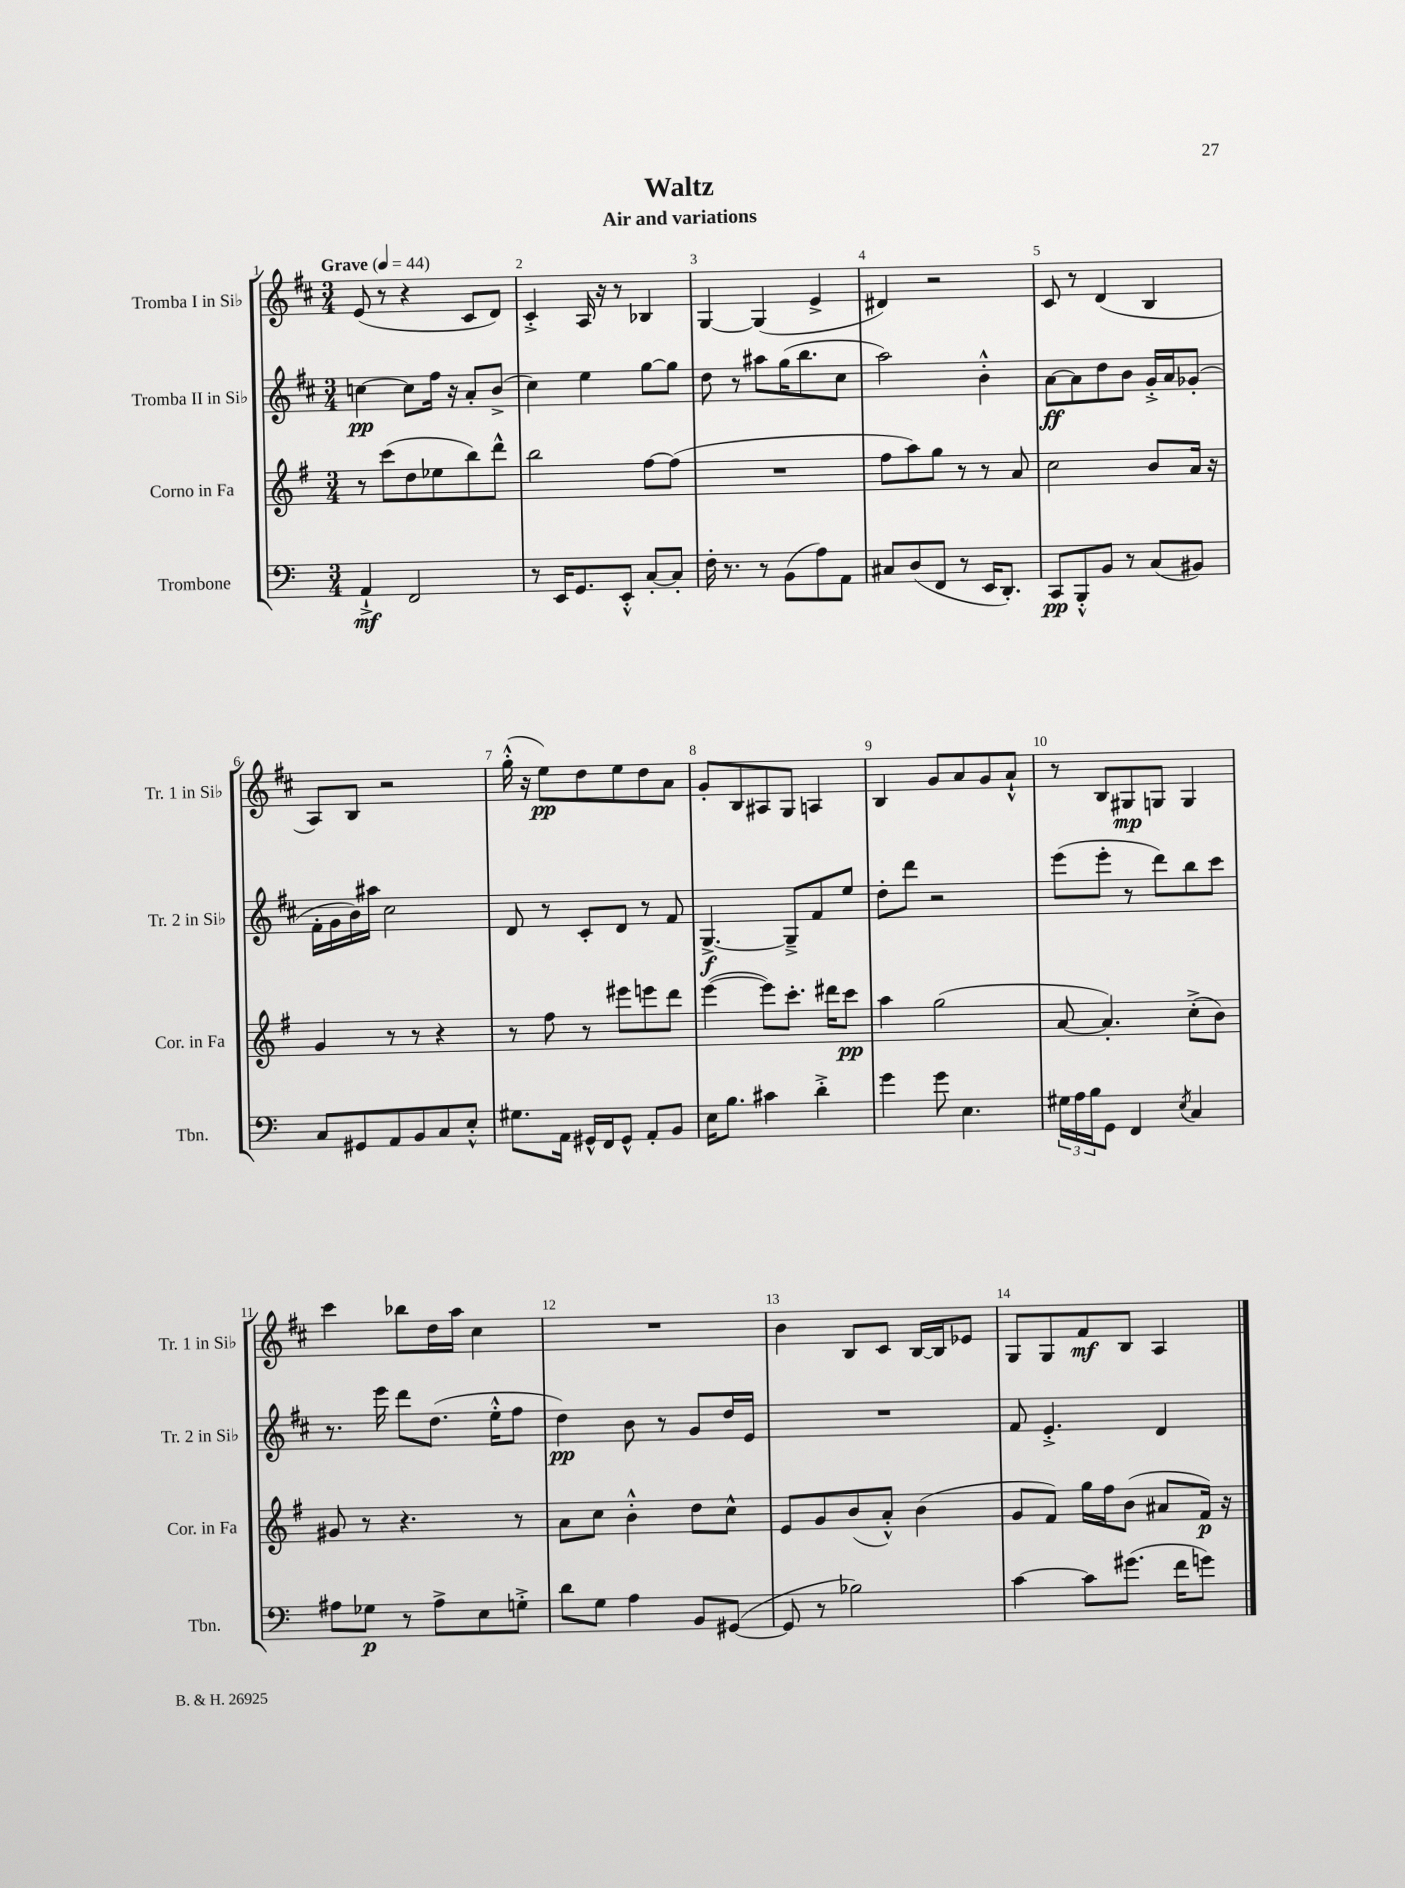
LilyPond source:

\header { title = "Waltz" subtitle = "Air and variations" }
<<
\new StaffGroup <<
\new Staff = "s0" \with { instrumentName = "Tromba I in Sib" shortInstrumentName = "Tr. 1 in Sib" } {
    \clef treble \key d \major \numericTimeSignature \time 3/4 \tempo "Grave" 4 = 44
    e'8( r8 r4 cis'8 d'8) |
    cis'4-.-> a16 r16 r8 bes4 |
    g4~ g4( e'4-> |
    dis'4) r2 |
    cis'8 r8 d'4( b4 |
    a8) b8 r2 |
    g''16-.-^( r16 e''8\pp) d''8 e''8 d''8 a'8 |
    g'8-. b8 ais8 g8 a4 |
    b4 g'8 a'8 g'8 a'8-!-^ |
    r8 b8 gis8\mp g8 g4 |
    cis'''4 bes''8 d''16 a''16 cis''4 |
    R2. |
    b'4 b8 cis'8 b16~ b16 ees'8 |
    g8 g8 fis'8\mf b8 a4 \bar "|." |
}
\new Staff = "s1" \with { instrumentName = "Tromba II in Sib" shortInstrumentName = "Tr. 2 in Sib" } {
    \clef treble \key d \major \numericTimeSignature \time 3/4
    c''4~\pp c''8 fis''16 r16 a'8-. b'8->( |
    cis''4) e''4 g''8~ g''8 |
    d''8 r8 ais''8 g''16( b''8. cis''8 |
    a''2) b'4-.-^ |
    a'8~\ff a'8 d''8 b'8 g'16-.-> a'16 ges'8-.( |
    fis'16-. g'16 b'16) ais''16 cis''2 |
    d'8 r8 cis'8-. d'8 r8 fis'8 |
    g4.~->\f g8---> fis'8 e''8 |
    d''8-. d'''8 r2 |
    e'''8( e'''8-. r8 d'''8) b''8 cis'''8 |
    r8. e'''16 d'''8 d''8.( e''16-.-^ fis''8 |
    d''4\pp) b'8 r8 g'8 d''16 e'16 |
    R2. |
    fis'8 e'4.-.-> d'4 \bar "|." |
}
\new Staff = "s2" \with { instrumentName = "Corno in Fa" shortInstrumentName = "Cor. in Fa" } {
    \clef treble \key g \major \numericTimeSignature \time 3/4
    r8 c'''8( d''8 ees''8 b''8) d'''8-^ |
    b''2 fis''8~ fis''8( |
    R2. |
    fis''8 a''8) g''8 r8 r8 a'8 |
    c''2 b'8 a'16 r16 |
    g'4 r8 r8 r4 |
    r8 fis''8 r8 eis'''8 e'''8 d'''8 |
    e'''4~( e'''8) c'''8.-. dis'''16 c'''8\pp |
    a''4 g''2( |
    a'8~ a'4.-.) c''8-.->( b'8) |
    gis'8 r8 r4. r8 |
    a'8 c''8 b'4-.-^ d''8 c''8-^ |
    e'8 g'8 b'8( a'8-.-^) b'4( |
    g'8 fis'8) g''16 fis''16 b'8( ais'8 fis'16\p) r16 \bar "|." |
}
\new Staff = "s3" \with { instrumentName = "Trombone" shortInstrumentName = "Tbn." } {
    \clef bass \key c \major \numericTimeSignature \time 3/4
    a,4-!->\mf f,2 |
    r8 e,16 g,8. e,8-.-^ c8~-. c8-. |
    f16-. r8. r8 b,8( a8) a,8 |
    cis8 d8( f,8 r8 e,16 d,8.-.) |
    c,8\pp b,,8-.-^ b,8 r8 c8( bis,8) |
    c8 gis,8 a,8 b,8 c8 e8-.-^ |
    gis8. a,16 gis,16-^ f,16 gis,8-^ a,8-. b,8 |
    e16 b8. cis'4 d'4-.-> |
    g'4 g'8 e4. |
    \tuplet 3/2 { gis16 a16 b16 } g,8 f,4 \acciaccatura { e8 } c4 |
    ais8 ges8\p r8 ais8-> e8 g8-.-> |
    d'8 g8 a4 b,8 gis,8~( |
    gis,8 r8 bes2) |
    c'4~ c'8 gis'8.( f'16 g'8) \bar "|." |
}
>>
>>
\layout { \context { \Score \override BarNumber.break-visibility = ##(#f #t #t) barNumberVisibility = #all-bar-numbers-visible } }
